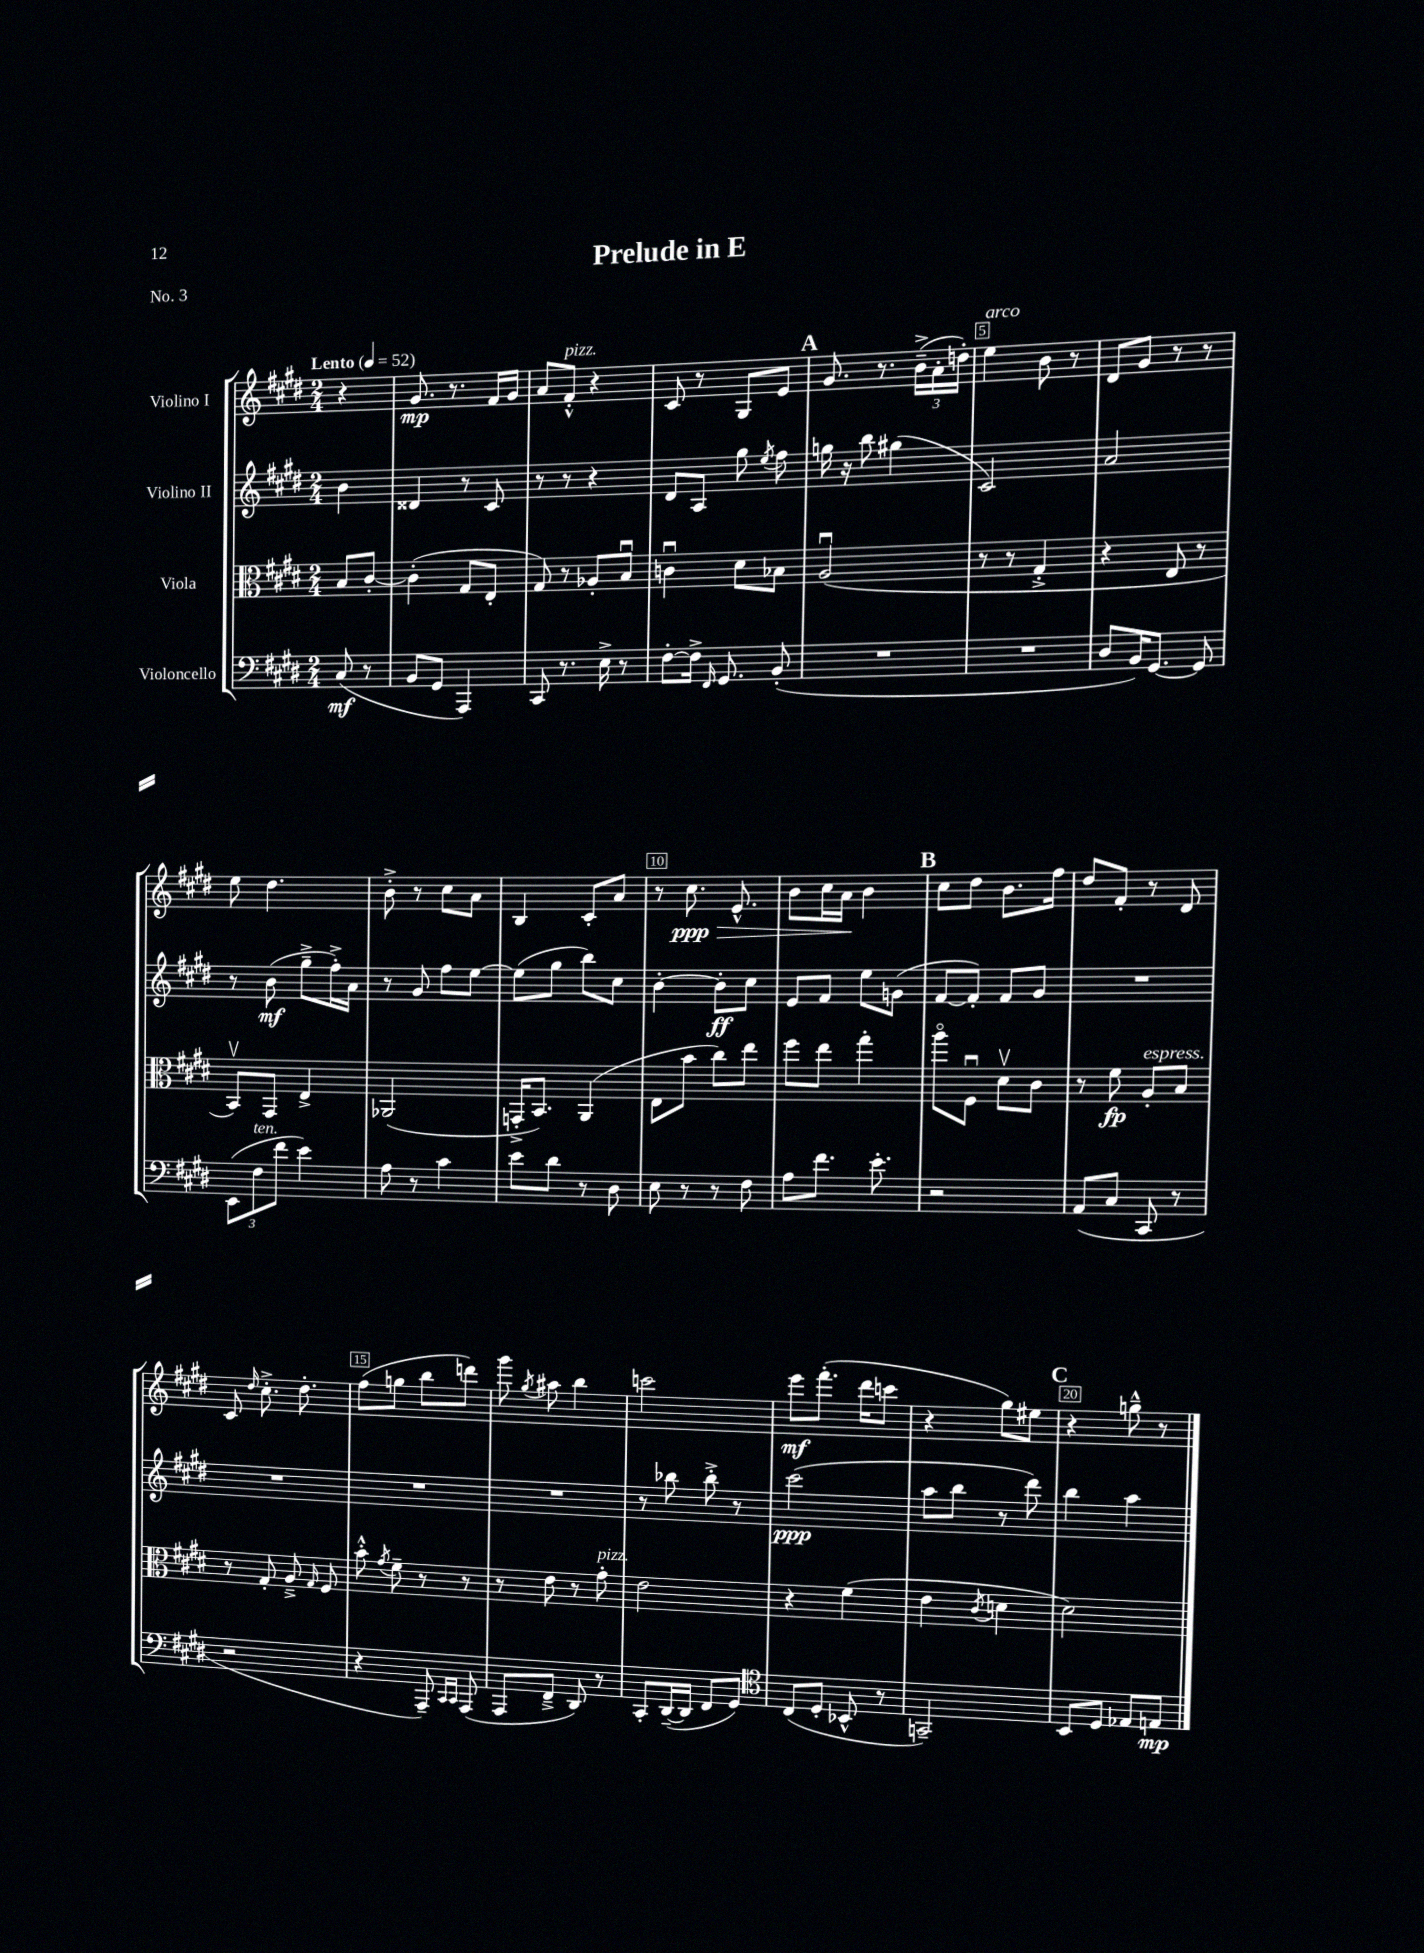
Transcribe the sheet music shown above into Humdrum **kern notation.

**kern	**kern	**kern	**kern
*staff4	*staff3	*staff2	*staff1
*clefF4	*clefC3	*clefG2	*clefG2
*k[f#c#g#d#]	*k[f#c#g#d#]	*k[f#c#g#d#]	*k[f#c#g#d#]
*M2/4	*M2/4	*M2/4	*M2/4
*MM52	*MM52	*MM52	*MM52
(8C#	8B	4b	4r
8r	[8c#'	.	.
=	=	=	=
8BB	(4c#']	4d##	8.g#
8GG#	.	.	.
.	.	.	8.r
4AAA)	8G#	8r	.
.	8E'	8c#	16f#
.	.	.	16g#
=	=	=	=
8CC#	8G#)	8r	8a
8.r	8r	8r	8f#'^^
.	8A-'	4r	4r
16E^	.	.	.
8r	8Bu	.	.
=	=	=	=
[8F#'	4cu	8d#	8c#
16F#^]	.	8A	8r
16qqFF#	.	.	.
8.GG#	.	.	.
.	8d#	8gg#	8G#
.	.	8qee	.
(8BB'	8B-	8ff#	8e
=	=	=	=
2r	(2Au	16gg	8.g#
.	.	16r	.
.	.	8bb	.
.	.	.	8.r
.	.	(4gg#	.
.	.	.	(24b~^
.	.	.	24a'
.	.	.	24dd')
=	=	=	=
2r	8r	2c#)	4ee
.	8r	.	.
.	4G#'^	.	8b
.	.	.	8r
=	=	=	=
8D#	4r	2a	8d#
16BB)	.	.	8g#
[8.GG#	.	.	.
.	8E	.	8r
8GG#]	8r	.	8r
=	=	=	=
(12EE	8BBv)	8r	8ee
12F#	.	.	.
.	8GG#	(8b	4.dd#
12f#	.	.	.
4e)	4E^	8gg#~^	.
.	.	16ff#'^)	.
.	.	16a	.
=	=	=	=
8A	(2AA-	8r	8b'^
8r	.	8g#	8r
4c#	.	8ff#	8cc#
.	.	[8ee	8a
=	=	=	=
8e	16GG'^	(8ee]	4B
.	8.BB)	.	.
8d#	.	8gg#	.
8r	(4AA	8bb)	8c#'
8D#	.	8cc#	8a
=	=	=	=
8E	8E	[4b'	8r
8r	8b	.	8.cc#
8r	8cc#)	8b']	.
.	.	.	8.e^^
8F#	8ee	8cc#	.
=	=	=	=
8A	8ff#	8e	8b
8.f#	8ee	8f#	16cc#
.	.	.	16a
.	4gg#'	8ee	4b
8.e'	.	.	.
.	.	(8g	.
=	=	=	=
2r	8aao	[8f#	8cc#
.	8F#u	8f#'])	8dd#
.	8d#v	8f#	8.b
.	8c#	8g#	.
.	.	.	16ff#
=	=	=	=
(8AA	8r	2r	8dd#
8C#	8f#	.	8f#'
8CC#	8A'	.	8r
8r	8B	.	8d#
=	=	=	=
2r	8r	2r	8c#
.	.	.	16qqdd#
.	8G#'	.	8.cc#'^
.	8A~^	.	.
.	.	.	8.dd#'
.	16qqG#	.	.
.	8F#	.	.
=	=	=	=
4r	8b'^^	2r	(8ff#
.	8qg#	.	.
.	8f#~	.	8gg
8AAA~)	8r	.	8bb
16qqCC#	.	.	.
16qqCC#	.	.	.
(8AAA	8r	.	8ddd)
=	=	=	=
8AAA	8r	2r	8ggg#
.	.	.	8qgg#
8FF#~^	8e	.	8aa#
8DD#)	8r	.	4bb
8r	8g#'	.	.
=	=	=	=
8CC#'	2e	8r	2ccc
([16DD#~	.	8bb-	.
16DD#]	.	.	.
8FF#	.	8bb-'^	.
8GG#)	.	8r	.
=	=	=	=
*clefC4	*	*	*
(8C#	4r	(2ccc#	8eee
8D#'	.	.	(8.fff#'
8BB-^^	(4f#	.	.
.	.	.	16ddd#
8r	.	.	8ccc
=	=	=	=
2GG~)	4e	8aa	4r
.	.	8bb	.
.	8qc#	.	.
.	4d	8r	8gg#)
.	.	8ddd#)	8ee#
=	=	=	=
8BB	2d#)	4bb	4r
8D#	.	.	.
8E-	.	4aa	8gg~^^
8E	.	.	8r
==	==	==	==
*-	*-	*-	*-
